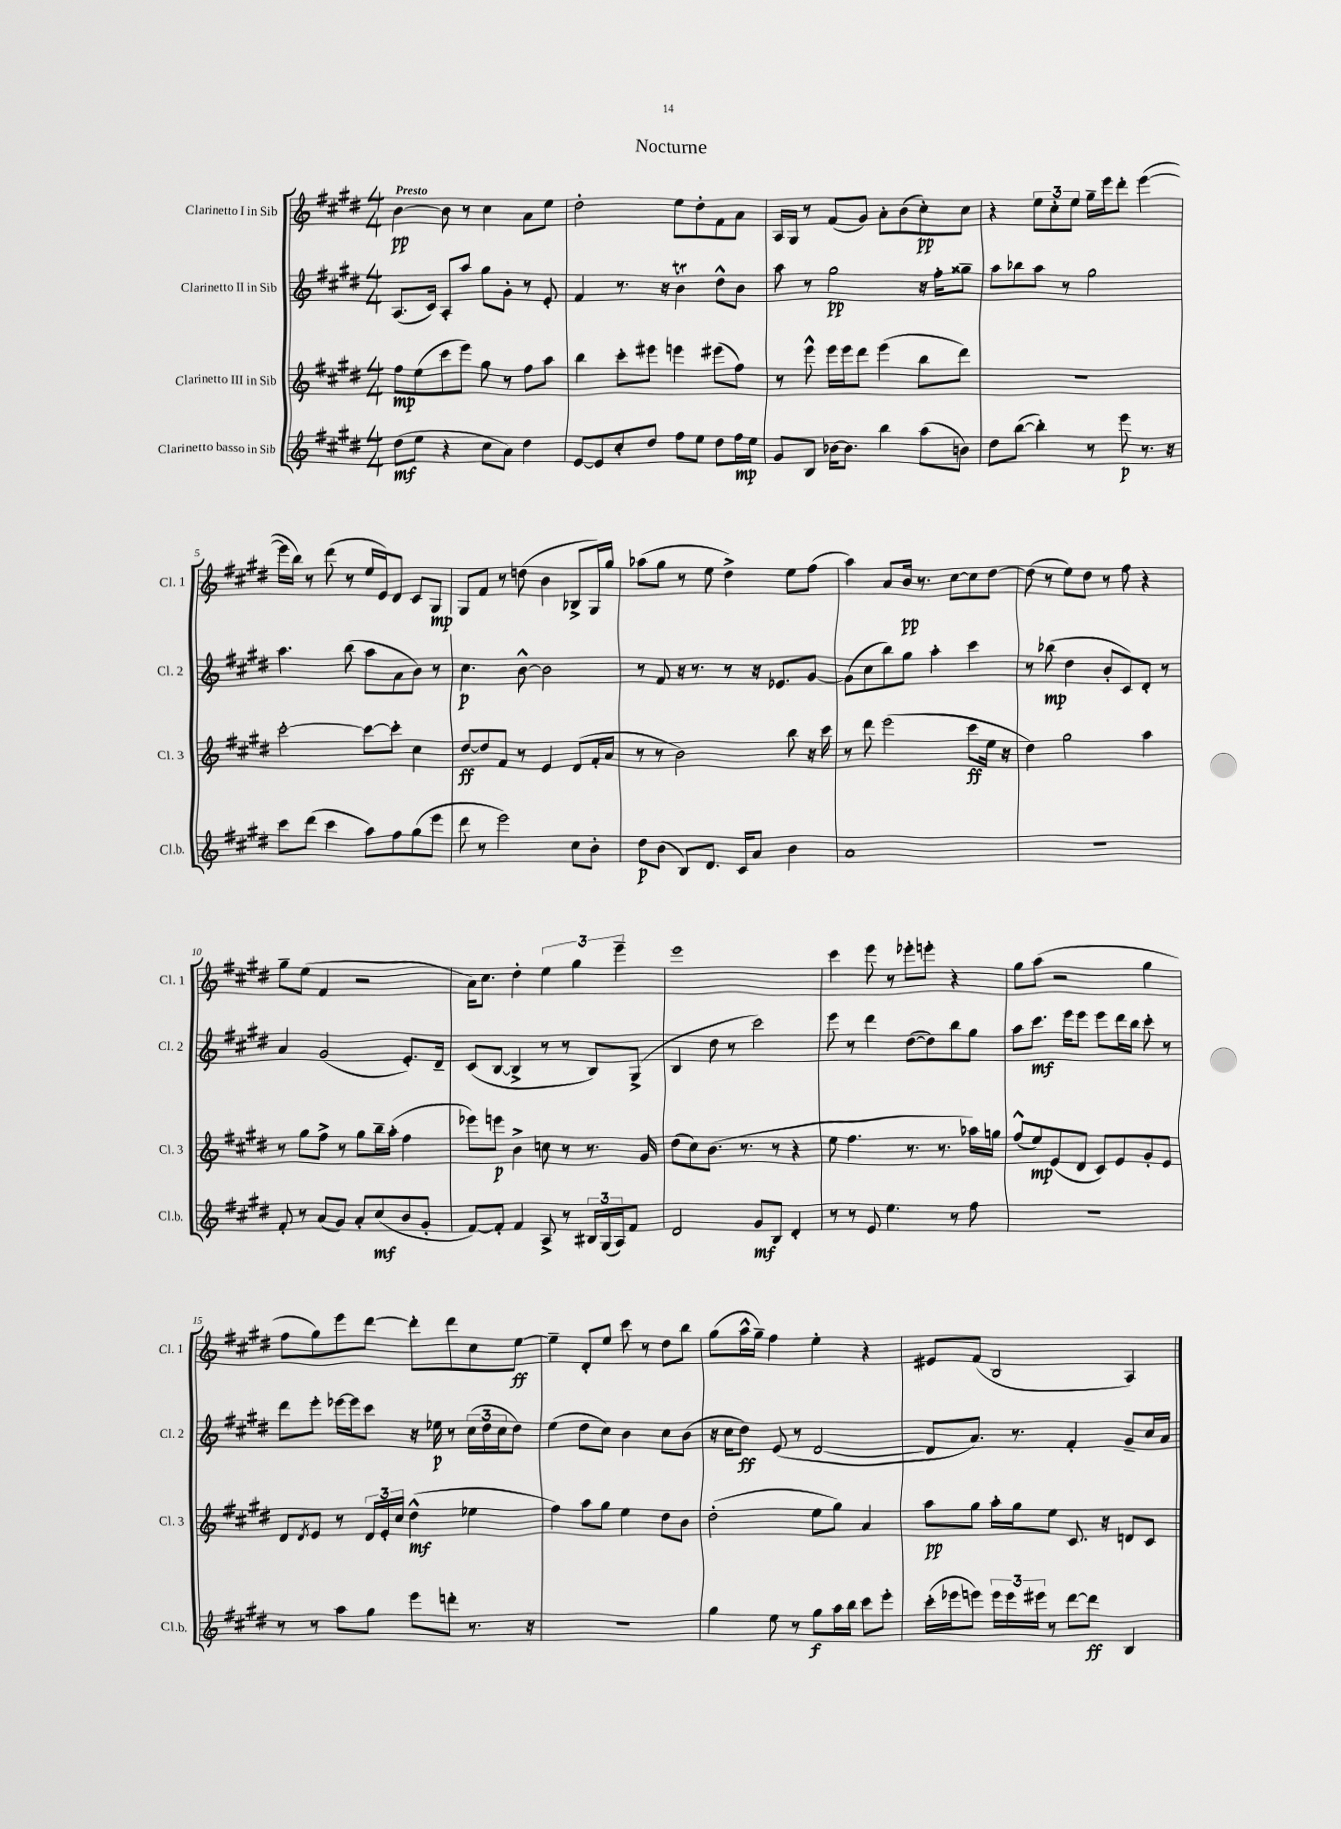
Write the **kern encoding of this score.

**kern	**dynam	**kern	**dynam	**kern	**dynam	**kern	**dynam
*part4	*part4	*part3	*part3	*part2	*part2	*part1	*part1
*staff4	*staff4	*staff3	*staff3	*staff2	*staff2	*staff1	*staff1
*I"Clarinetto basso in Sib	*	*I"Clarinetto III in Sib	*	*I"Clarinetto II in Sib	*	*I"Clarinetto I in Sib	*
*I'Cl.b.	*	*I'Cl. 3	*	*I'Cl. 2	*	*I'Cl. 1	*
*clefG2	*	*clefG2	*	*clefG2	*	*clefG2	*
*k[f#c#g#d#]	*	*k[f#c#g#d#]	*	*k[f#c#g#d#]	*	*k[f#c#g#d#]	*
*M4/4	*	*M4/4	*	*M4/4	*	*M4/4	*
=1	=1	=1	=1	=1	=1	=1	=1
!	!	!	!	!	!	!LO:TX:a:B:t=Presto	!
(8dd#\L	mf	8ff#\L	mp	(8.A/L	.	[4b\	pp
8ee\J	.	(8ee\	.	.	.	.	.
.	.	.	.	16c#/Jk)	.	.	.
4r	.	8ccc#\	.	8A'/L	.	8b\]	.
.	.	8eee\J)	.	8aa/J	.	8r	.
8cc#\L	.	8gg#\	.	8gg#\L	.	4cc#\	.
8a\J)	.	8r	.	8g#'\J	.	.	.
4dd#\	.	8ff#\L	.	8r	.	8a\L	.
.	.	8aa\J	.	8e'/	.	8ee\J	.
=2	=2	=2	=2	=2	=2	=2	=2
[8e/L	.	4bb\	.	4f#/	.	2dd#'\	.
8e/]	.	.	.	.	.	.	.
8cc#'/	.	8ccc#'\L	.	8.r	.	.	.
8dd#/J	.	8eee#X\J	.	.	.	.	.
.	.	.	.	16r	.	.	.
8ff#\L	.	4eeen\	.	4bT\	.	8ee\L	.
8ee\J	.	.	.	.	.	8dd#'\	.
8dd#\L	.	(8eee#X\L	.	8dd#^^\L	.	8f#\	.
16ff#\L	mp	8ff#\J)	.	8b\J	.	8a\J	.
16ee\JJ	.	.	.	.	.	.	.
=3	=3	=3	=3	=3	=3	=3	=3
8g#/L	.	8r	.	8aa\	.	16A/LL	.
.	.	.	.	.	.	16G#/JJ	.
8B/J	.	8eee^^\	.	8r	.	8r	.
[16b-X\KL	.	16eee\LL	.	2gg#\	pp	(8f#/L	.
8.b-\J]	.	16eee\J	.	.	.	.	.
.	.	8ddd#\J	.	.	.	8g#/J)	.
4bb\	.	(4eee\	.	.	.	8a'\L	.
.	.	.	.	.	.	(8b\	.
(8aa\L	.	8bb\L	.	16r	.	8cc#'\)	pp
.	.	.	.	16ff#'\KL	.	.	.
8bn\J)	.	8ddd#\J)	.	8gg##X~\J	.	8cc#\J	.
=4	=4	=4	=4	=4	=4	=4	=4
8dd#\L	.	1r	.	8aa\L	.	4r	.
([8bb\J	.	.	.	8bb-X\	.	.	.
4bb'\])	.	.	.	8aa\J	.	12ee\L	.
.	.	.	.	.	.	12cc#'\	.
.	.	.	.	8r	.	.	.
.	.	.	.	.	.	12ee\J	.
8r	.	.	.	2gg#\	.	16gg#~\LL	.
.	.	.	.	.	.	16eee\J	.
8eee\	p	.	.	.	.	8ddd#'\J	.
8.r	.	.	.	.	.	([4eee\	.
16r	.	.	.	.	.	.	.
!!LO:LB:g=z
=5	=5	=5	=5	=5	=5	=5	=5
8ccc#\L	.	[2ccc#'\	.	4.aa\	.	16eee\LL]	.
.	.	.	.	.	.	16bb\JJ)	.
(8ddd#\J	.	.	.	.	.	8r	.
4ccc#\	.	.	.	.	.	(8ddd#\	.
.	.	.	.	(8bb\	.	8r	.
8aa\L)	.	8ccc#\L_	.	8aa\L	.	16ee/LL	.
.	.	.	.	.	.	16e/J)	.
8ff#\	.	8ccc#'\J]	.	8a\	.	8d#/J	.
(8gg#\	.	4cc#\	.	8b\J)	.	8c#/L	.
8eee\J	.	.	.	8r	.	8G#/J	mp
=6	=6	=6	=6	=6	=6	=6	=6
8ddd#\	.	[8dd#/L	ff	4.cc#\	p	8G#/L	.
8r	.	8dd#/]	.	.	.	8f#/J	.
2eee\)	.	8f#/J	.	.	.	8r	.
.	.	8r	.	[8b^^\	.	(8ddn\	.
.	.	4e/	.	2b\]	.	4b\	.
8cc#\L	.	(8d#/L	.	.	.	8B-X^/L	.
8b'\J	.	16f#'/L	.	.	.	16G#/L)	.
.	.	16a/JJ	.	.	.	16gg#/JJ	.
=7	=7	=7	=7	=7	=7	=7	=7
8dd#\L	p	8r	.	8r	.	(8aa-X\L	.
(8b\J	.	8r	.	8f#/	.	8gg#\J	.
8B/L)	.	2b\)	.	16r	.	8r	.
.	.	.	.	8.r	.	.	.
8.d#/J	.	.	.	.	.	8ee\	.
.	.	.	.	8r	.	4dd#^\)	.
16c#/KL	.	.	.	.	.	.	.
8a/J	.	.	.	16r	.	.	.
.	.	.	.	8.e-X/L	.	.	.
4b\	.	8bb\	.	.	.	8ee\L	.
.	.	16r	.	[8g#/J	.	(8ff#\J	.
.	.	16ccc#\	.	.	.	.	.
=8	=8	=8	=8	=8	=8	=8	=8
1a	.	8r	.	(8g#\L]	.	4aa\)	.
.	.	8ddd#\	.	8cc#\	.	.	.
.	.	(2eee\	.	8bb\)	.	8a/L	.
.	.	.	.	8gg#\J	.	16b/Jk	pp
.	.	.	.	.	.	8.r	.
.	.	.	.	4aa'\	.	.	.
.	.	.	.	.	.	[8cc#\L	.
.	.	8ccc#\L	ff	4ccc#\	.	8cc#\]	.
.	.	16ee\Jk	.	.	.	[8dd#\J	.
.	.	16r	.	.	.	.	.
=9	=9	=9	=9	=9	=9	=9	=9
1r	.	4dd#\)	.	8r	.	(8dd#\]	.
.	.	.	.	(8bb-X\	mp	8r	.
.	.	2gg#\	.	4dd#\	.	8ee\L)	.
.	.	.	.	.	.	8dd#\J	.
.	.	.	.	8b'/L	.	8r	.
.	.	.	.	8c#/)	.	8ff#\	.
.	.	4aa\	.	8d#'/J	.	4r	.
.	.	.	.	8r	.	.	.
!!LO:LB:g=z
=10	=10	=10	=10	=10	=10	=10	=10
8f#'/	.	8r	.	4a/	.	8gg#~\L	.
8r	.	8gg#\L	.	.	.	(8ee\J	.
(8a/L	.	8ff#^\J	.	(2g#/	.	4f#/	.
8g#/J)	.	8r	.	.	.	.	.
8a'/L	.	8gg#\L	.	.	.	2r	.
(8cc#/	mf	16bb~\L	.	.	.	.	.
.	.	(16aa'\JJ	.	.	.	.	.
8b/	.	4ff#\	.	8.e'/L)	.	.	.
8g#'/J	.	.	.	.	.	.	.
.	.	.	.	16d#~/Jk	.	.	.
=11	=11	=11	=11	=11	=11	=11	=11
[8f#/L)	.	8eee-X\L)	.	(8c#/L	.	16a\KL)	.
.	.	.	.	.	.	8.cc#\J	.
8f#'/J]	.	8eeen\J	p	[8B/J	.	.	.
4f#/	.	4b^\	.	4B^/]	.	4dd#'\	.
8A^/	.	8ccn\	.	8r	.	6ee\	.
8r	.	8r	.	8r	.	.	.
.	.	.	.	.	.	6gg#\	.
24B#X/LL	.	8.r	.	8B/L)	.	.	.
(24G#/	.	.	.	.	.	.	.
24A/J)	.	.	.	.	.	6eee~\	.
8f#/J	.	.	.	(8G#^/J	.	.	.
.	.	16g#/	.	.	.	.	.
=12	=12	=12	=12	=12	=12	=12	=12
2d#/	.	(8dd#\L	.	4B/	.	1eee	.
.	.	8cc#\)	.	.	.	.	.
.	.	(8.b\J	.	8dd#\	.	.	.
.	.	.	.	8r	.	.	.
.	.	8.r	.	.	.	.	.
8g#/L	mf	.	.	2ccc#\)	.	.	.
8B/J	.	8r	.	.	.	.	.
4d#'/	.	4r	.	.	.	.	.
=13	=13	=13	=13	=13	=13	=13	=13
8r	.	8ee\	.	8eee\	.	4ccc#\	.
8r	.	4.ff#\	.	8r	.	.	.
8e/	.	.	.	4ddd#\	.	8eee\	.
4.ee\	.	.	.	.	.	8r	.
.	.	8.r	.	([8dd#\L	.	8eee-X'\L	.
.	.	.	.	8dd#\])	.	8eeen'\J	.
.	.	8.r	.	.	.	.	.
8r	.	.	.	8bb\	.	4r	.
8ff#\	.	16aa-X\LL)	.	8gg#\J	.	.	.
.	.	16ggn\JJ	.	.	.	.	.
=14	=14	=14	=14	=14	=14	=14	=14
1r	.	(8ff#^^/L	.	8aa\L	.	8gg#\L	.
.	.	8ee/)	mp	8.ccc#\J	mf	(8aa\J	.
.	.	(8e/	.	.	.	2r	.
.	.	.	.	16eee\KL	.	.	.
.	.	8d#/J	.	8eee\J	.	.	.
.	.	8c#/L)	.	8eee\L	.	.	.
.	.	8e/	.	16ddd#\L	.	.	.
.	.	.	.	16bb\JJ	.	.	.
.	.	8g#'/	.	8ccc#'\	.	4gg#\	.
.	.	8e/J	.	8r	.	.	.
!!LO:LB:g=z
=15	=15	=15	=15	=15	=15	=15	=15
8r	.	8d#/L	.	8ddd#\L	.	8ff#\L	.
.	.	8qd#/	.	.	.	.	.
8r	.	8e/J	.	8eee'\J	.	8gg#\)	.
8aa\L	.	8r	.	[16eee-X\LL	.	8eee\	.
.	.	.	.	16eee-\J]	.	.	.
8gg#\J	.	24d#/LL	.	8ccc#\J	.	[8ddd#\J	.
.	.	24e'/	.	.	.	.	.
.	.	24cc#/JJ	.	.	.	.	.
8eee\L	.	(4dd#^^\	mf	16r	.	8ddd#'\L]	.
.	.	.	.	16ee-X\	p	.	.
8dddn'\J	.	.	.	8r	.	8ddd#\	.
8.r	.	4ee-X\	.	(24cc#\LL	.	8cc#\	.
.	.	.	.	24dd#\	.	.	.
.	.	.	.	24cc#\J	.	.	.
.	.	.	.	8dd#\J)	.	[8ee\J	ff
16r	.	.	.	.	.	.	.
=16	=16	=16	=16	=16	=16	=16	=16
1r	.	4ff#\)	.	(4ee\	.	4ee~\]	.
.	.	8aa\L	.	8dd#\L	.	8d#'/L	.
.	.	8gg#\J	.	8cc#\J)	.	8ee/J	.
.	.	4ee\	.	4b\	.	8ccc#\	.
.	.	.	.	.	.	8r	.
.	.	8dd#\L	.	8cc#\L	.	8dd#\L	.
.	.	8b\J	.	(8b\J	.	8bb\J	.
=17	=17	=17	=17	=17	=17	=17	=17
4gg#\	.	(2dd#'\	.	16r	.	(8gg#\L	.
.	.	.	.	16cc#\KL	.	.	.
.	.	.	.	8dd#\J)	ff	16aa^^\L	.
.	.	.	.	.	.	16gg#~\JJ)	.
8ee\	.	.	.	(8e/	.	4ff#\	.
8r	.	.	.	8r	.	.	.
8gg#\L	f	8ee\L	.	[2d#/	.	4ee'\	.
16aa\L	.	8gg#\J)	.	.	.	.	.
16bb\JJ	.	.	.	.	.	.	.
8ccc#\L	.	4a/	.	.	.	4r	.
8eee'\J	.	.	.	.	.	.	.
=18	=18	=18	=18	=18	=18	=18	=18
(16ccc#'\LL	.	8aa\L	pp	8d#/L]	.	8e#X/L	.
16eee-X\J	.	.	.	.	.	.	.
8eeen\J)	.	8gg#\J	.	8.a/J)	.	(8f#/J	.
24eee\LL	.	16aa'\LL	.	.	.	2B/	.
24eee\	.	.	.	.	.	.	.
.	.	16gg#\J	.	8.r	.	.	.
24eee#X\JJ	.	.	.	.	.	.	.
8r	.	8ee\J	.	.	.	.	.
[8ddd#\L	.	8.c#/	.	4f#'/	.	.	.
8ddd#\J]	ff	.	.	.	.	.	.
.	.	16r	.	.	.	.	.
4B/	.	8dn/L	.	8g#~/L	.	4A/)	.
.	.	8c#/J	.	16cc#/L	.	.	.
.	.	.	.	16a/JJ	.	.	.
==	==	==	==	==	==	==	==
*-	*-	*-	*-	*-	*-	*-	*-
